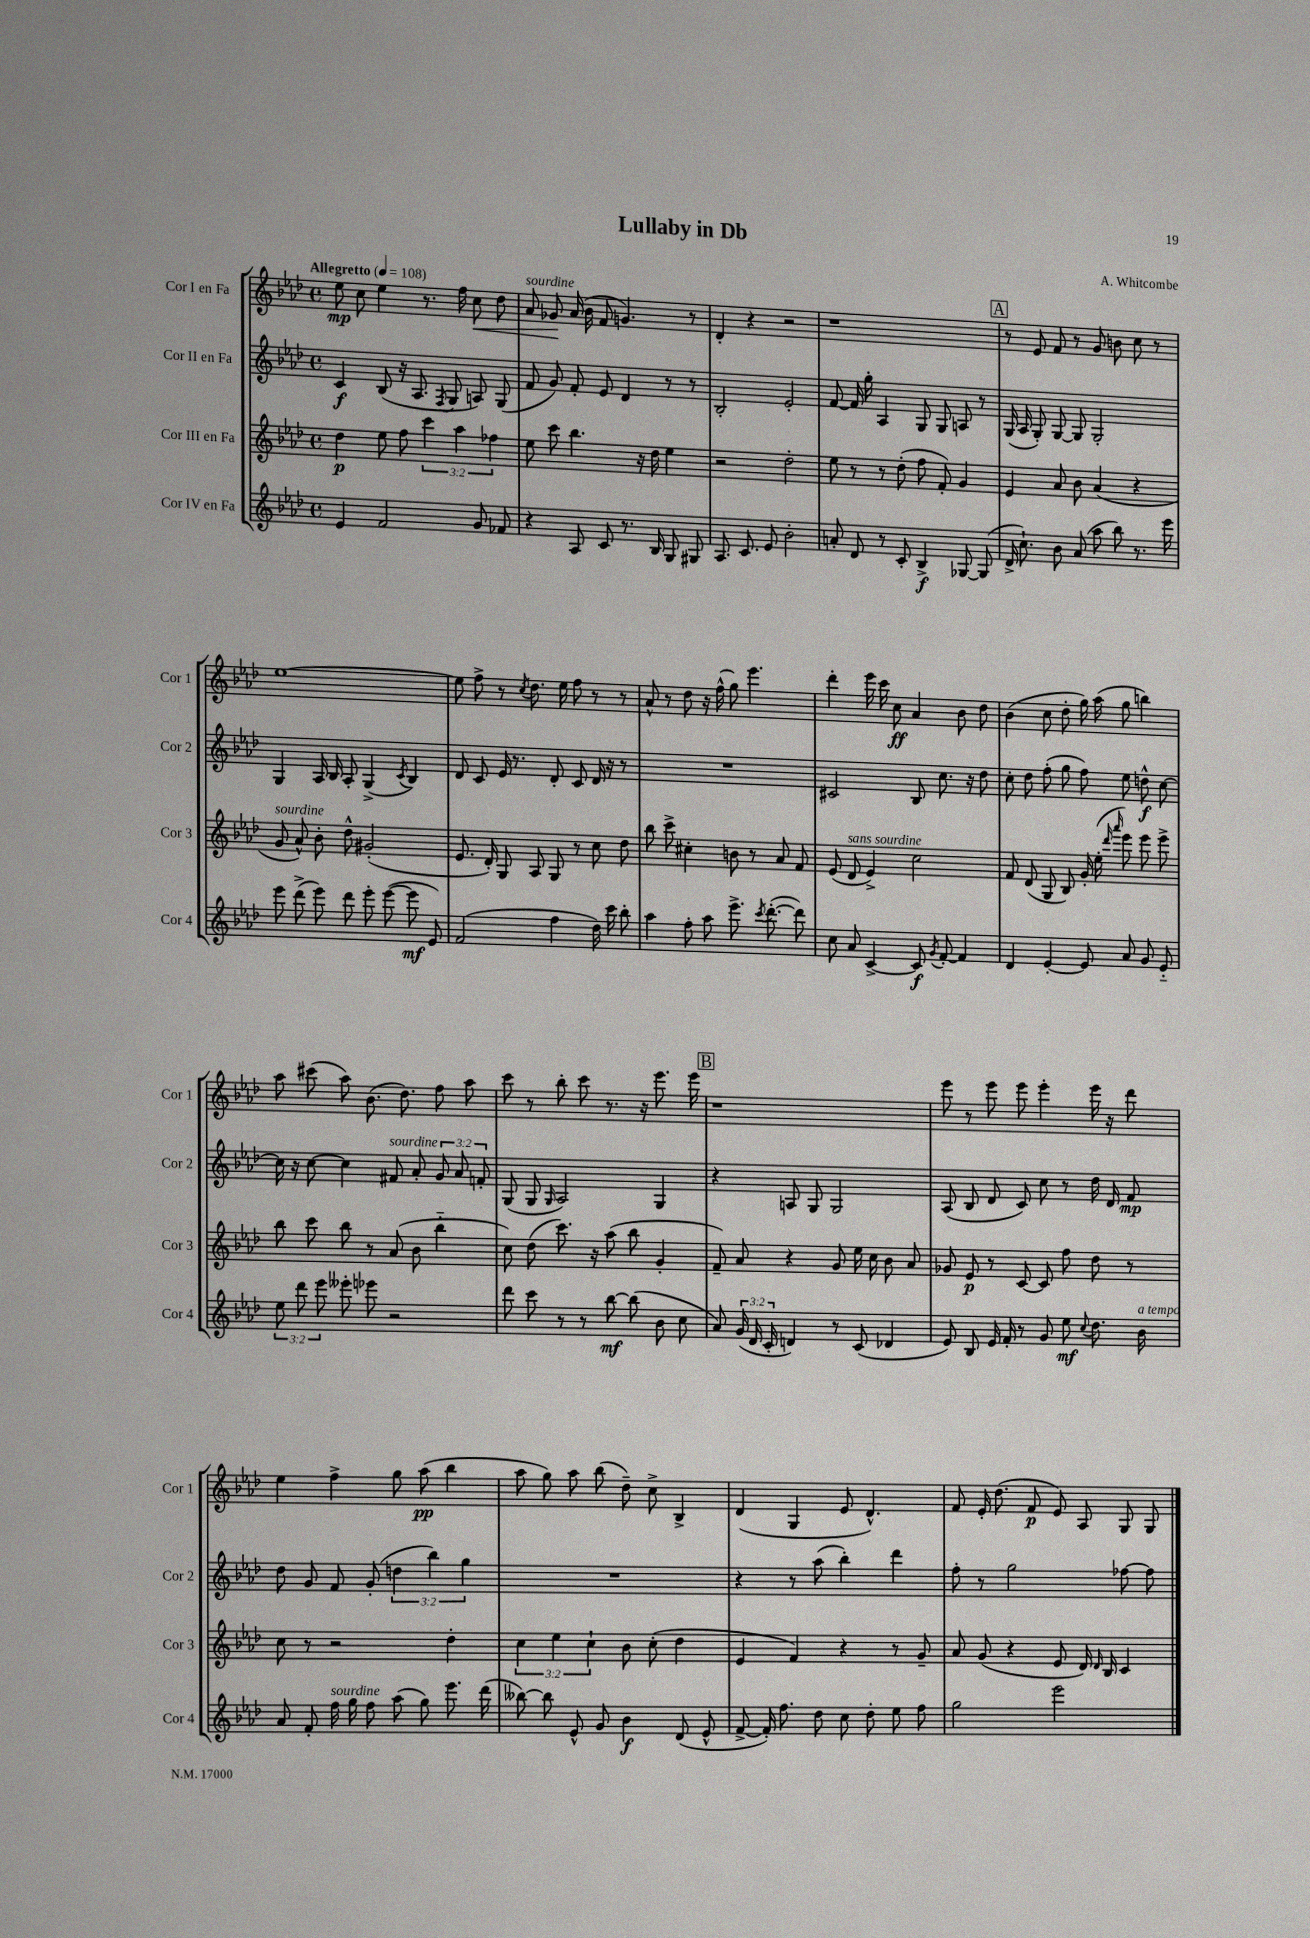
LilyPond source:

\header { title = "Lullaby in Db" composer = "A. Whitcombe" }
<<
\new StaffGroup <<
\new Staff = "s0" \with { instrumentName = "Cor I en Fa" shortInstrumentName = "Cor 1" } {
    \clef treble \key aes \major \defaultTimeSignature \time 4/4 \tempo "Allegretto" 4 = 108
    \autoBeamOff ees''8\mp c''8 ees''4 r8. f''16 c''8\< des''8 |
    aes'8^\markup { \italic "sourdine" } ges'8\! aes'16( bes'16 f'8 g'4.) r8 |
    des'4-. r4 r2 |
    r1 |
    \mark \markup { \box "A" } r8 ees'8 f'8 r8 g'8 b'8 c''8 r8 |
    ees''1~ |
    ees''8 f''8-> r8 \acciaccatura { c''8 } des''8. ees''16 f''8 r8 r8 |
    aes'8-^ r8 des''8 r16 f''16-^( g''8) ees'''4. |
    des'''4-. ees'''16 c'''16 c''8\ff aes'4 bes'8 des''8 |
    bes'4( c''8 des''8-. g''16) aes''16( g''8 b''4) |
    aes''8 cis'''8( aes''8) bes'8.( des''8.) f''8 aes''8 |
    c'''8 r8 bes''8-. c'''8 r8. r16 ees'''8. ees'''16 |
    \mark \markup { \box "B" } r1 |
    ees'''8 r8 ees'''8 ees'''8 ees'''4-. ees'''16 r16 des'''8 |
    ees''4 f''4-> g''8 aes''8\pp( bes''4 |
    aes''8 g''8) aes''8 bes''8( des''8--) c''8-> bes4-> |
    des'4( g4 ees'8 des'4.-^) |
    f'8 ees'16-. des''8.( f'8\p ees'8) aes8 g8 g8 \bar "|." |
}
\new Staff = "s1" \with { instrumentName = "Cor II en Fa" shortInstrumentName = "Cor 2" } {
    \clef treble \key aes \major \defaultTimeSignature \time 4/4 \override Staff.TupletNumber.text = #tuplet-number::calc-fraction-text
    \autoBeamOff c'4\f bes8( r16 aes8. \acciaccatura { f8 } g8 a8) g8( |
    f'8 g'8) f'8-. ees'8 des'4 r8 r8 |
    bes2-. ees'2-. |
    f'8~ f'16 g''16-. aes4 g8 g8 a8 r8 |
    \mark \markup { \box "A" } g16( aes16 g8-.) g8~ g8 g2-. |
    g4 aes16 bes16 aes8-. g4->( \acciaccatura { c'8 } bes4) |
    des'8 c'8 ees'16 r8. des'8-. c'8 des'16 r16 r8 |
    R1 |
    cis'2 bes8 c''8. r16 des''8 |
    c''8-. des''8 f''8-.( g''8 f''8) ees''8 d''8-^\f c''8~ |
    c''16 r16 c''8~ c''4 fis'8^\markup { \italic "sourdine" } aes'8-. \tuplet 3/2 { g'8 aes'8 f'8-. } |
    g8( g8 \grace { g16 } aes2) g4 |
    \mark \markup { \box "B" } r4 a8 g8 g2 |
    aes8( bes8 des'8 c'8) c''8 r8 des''16 des'16 f'8\mp |
    des''8 g'8 f'8 g'8-.( \tuplet 3/2 { d''4 bes''4) g''4 } |
    R1 |
    r4 r8 aes''8( bes''4-.) des'''4 |
    f''8-. r8 g''2 fes''8~ fes''8 \bar "|." |
}
\new Staff = "s2" \with { instrumentName = "Cor III en Fa" shortInstrumentName = "Cor 3" } {
    \clef treble \key aes \major \defaultTimeSignature \time 4/4 \override Staff.TupletNumber.text = #tuplet-number::calc-fraction-text
    \autoBeamOff des''4\p ees''8 f''8 \tuplet 3/2 { c'''4 aes''4 fes''4 } |
    ees''8 c'''8 bes''4. r16 des''16 ees''4 |
    r2 des''2-. |
    ees''8 r8 r8 des''8-.( f''8 f'8-.) g'4 |
    \mark \markup { \box "A" } ees'4 aes'8 bes'8 aes'4( r4 |
    g'8^\markup { \italic "sourdine" } aes'8-^) bes'8-. des''8-^ gis'2-.( |
    ees'8. des'16-.) g8 aes8 g8 r8 c''8 des''8 |
    bes''8 c'''8-> cis''4-. b'8 r8 aes'8 f'8 |
    ees'8( des'8^\markup { \italic "sans sourdine" } ees'4->) c''2 |
    f'8 des'8( g8 bes8) g'16-. ees''16-.( \grace { des'''16 aes'''16 } ees'''8) ees'''8 ees'''8-> |
    bes''8 c'''8 bes''8 r8 aes'8( bes'8 bes''4-_ |
    c''8) des''8( c'''8.) r16 aes''8( bes''8 g'4-. |
    \mark \markup { \box "B" } f'8--) aes'8 r4 g'8 ees''16 c''16 bes'8 aes'8 |
    ges'8 ees'8\p r8 c'8~ c'8 f''8 des''8 r8 |
    c''8 r8 r2 des''4-. |
    \tuplet 3/2 { c''4 ees''4 c''4-! } bes'8 c''8-.( des''4 |
    ees'4 f'4) r4 r8 g'8-- |
    aes'8 g'8( r4 ees'8 des'16) \grace { des'16 } bes16 c'4 \bar "|." |
}
\new Staff = "s3" \with { instrumentName = "Cor IV en Fa" shortInstrumentName = "Cor 4" } {
    \clef treble \key aes \major \defaultTimeSignature \time 4/4 \override Staff.TupletNumber.text = #tuplet-number::calc-fraction-text
    \autoBeamOff ees'4 f'2 g'8 fes'8 |
    r4 aes8 c'8 r8. bes16 g8 gis8 |
    aes8. c'8. ees'8 bes'2-. |
    a'8-. des'8 r8 c'8-. bes4->\f ges8~ ges8( |
    \mark \markup { \box "A" } des'16-> c''8.-!) bes'8 aes'8( aes''8 bes''8) r8. ees'''16 |
    ees'''8 des'''8->( ees'''8) des'''8 ees'''8-. ees'''8~( ees'''8\mf ees'8) |
    f'2( f''4 des''16) c'''16 bes''8-. |
    aes''4 f''8-. aes''8 ees'''8.-> \acciaccatura { c'''8 } des'''8.~-.( des'''8) |
    c''8 aes'8 c'4~-> c'8\f \acciaccatura { g'8 } f'8~-. f'4 |
    des'4 ees'4~-. ees'8 aes'8 g'8 ees'8-_ |
    \tuplet 3/2 { ees''8 des'''8 ees'''8 } eeses'''8-. ees'''8 r2 |
    des'''8 c'''8 r8 r8 bes''8~\mf bes''8( bes'8 c''8 |
    \mark \markup { \box "B" } aes'8) \tuplet 3/2 { g'16( des'16 c'16-. } d'4) r8 c'8( des'4 |
    ees'8) bes8 ees'16 f'16-. r8 g'8 ees''8\mf \appoggiatura { c''8 } des''8. bes'16^\markup { \italic "a tempo" } |
    aes'8 f'8-. f''16^\markup { \italic "sourdine" } g''16 f''8 aes''8( g''8) ees'''8. des'''16( |
    beses''8~) beses''8 ees'8-^ g'8 bes'4\f des'8( ees'8-^ |
    f'8~-> f'16-.) f''8. des''8 c''8 des''8-. ees''8 f''8 |
    g''2 ees'''2 \bar "|." |
}
>>
>>
\layout { \context { \Score \remove "Bar_number_engraver" } }
